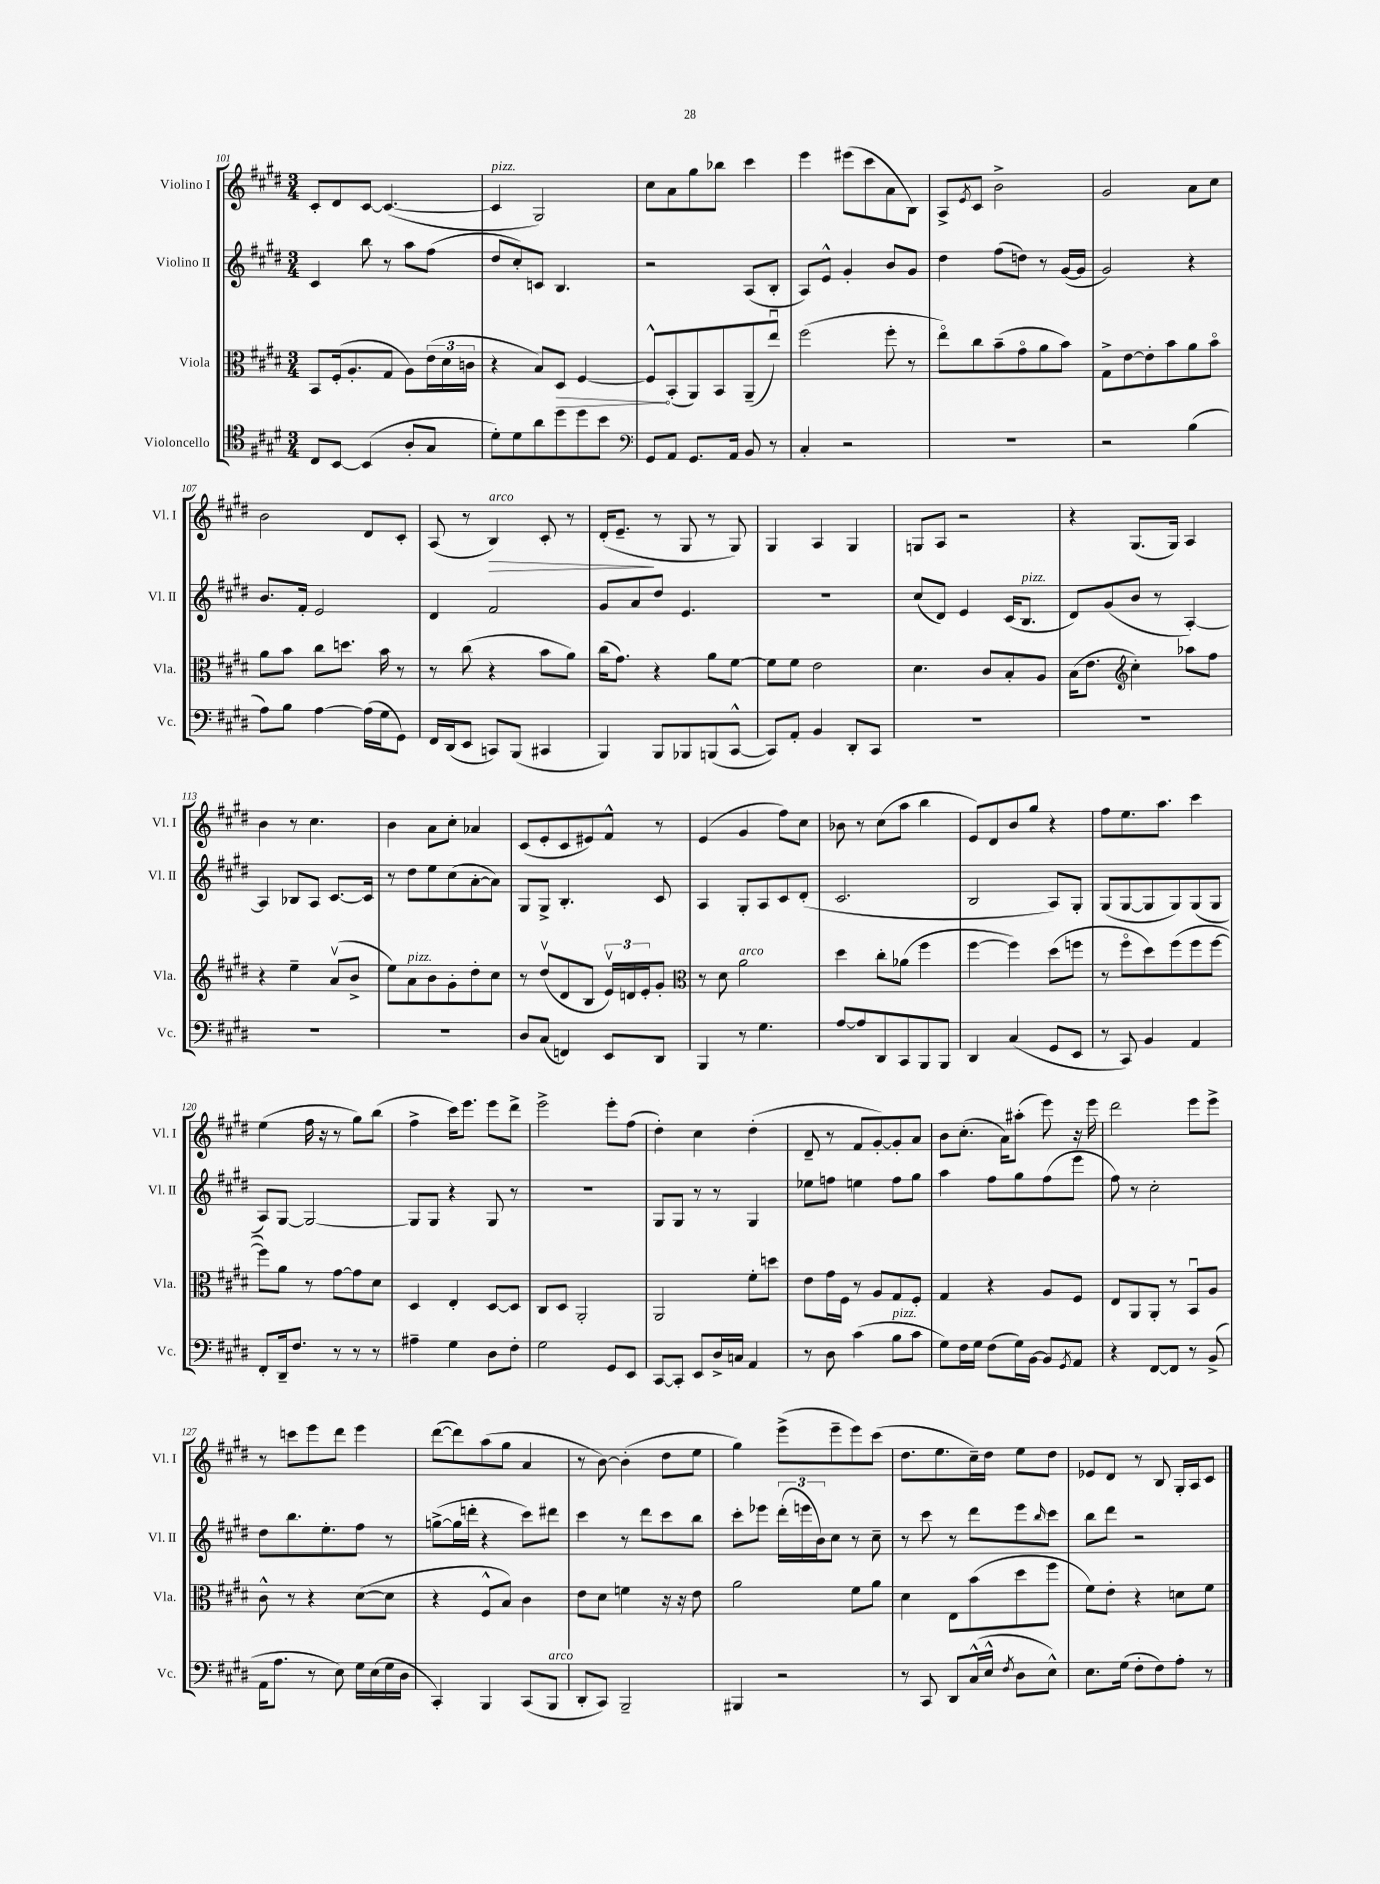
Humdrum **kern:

**kern	**kern	**dynam	**kern	**kern	**dynam
*part4	*part3	*part3	*part2	*part1	*part1
*staff4	*staff3	*staff3	*staff2	*staff1	*staff1
*I"Violoncello	*I"Viola	*	*I"Violino II	*I"Violino I	*
*I'Vc.	*I'Vla.	*	*I'Vl. II	*I'Vl. I	*
*clefC4	*clefC3	*	*clefG2	*clefG2	*
*k[f#c#g#d#]	*k[f#c#g#d#]	*	*k[f#c#g#d#]	*k[f#c#g#d#]	*
*M3/4	*M3/4	*	*M3/4	*M3/4	*
=101	=101	=101	=101	=101	=101
8C#/L	8BB/L	.	4c#/	8c#'/L	.
[8BB/J	(16F#'/k	.	.	8d#/	.
.	8.A'/	.	.	.	.
(4BB/]	.	.	8bb\	[8c#/J	.
.	8G#/J	.	8r	(4.c#/_	.
8A'/L	8A\L)	.	8aa\L	.	.
8G#/J	(24e\L	.	(8ff#\J	.	.
.	24d#\	.	.	.	.
.	24cn\JJ	.	.	.	.
=102	=102	=102	=102	=102	=102
!	!	!	!	!LO:TX:a:i:t=pizz.	!
8d#'\L)	4r	.	8dd#/L	4c#/]	.
8d#\	.	.	8cc#'/)	.	.
8a\	8B/L)	.	8cn/J	2G#/)	.
!	!	!LO:HP:b	!	!	!
8dd#\	8D#/J	>	4.B/	.	.
8dd#\	[4F#/	.	.	.	.
8b\J	.	.	.	.	.
=103	=103	=103	=103	=103	=103
*clefF4	*	*	*	*	*
8GG#/L	8F#^^/L]	.	2r	8cc#\L	.
8AA/J	(8BB'/	]	.	8a\	.
8.GG#/L	8AA/)	.	.	8gg#\	.
.	8BB/	.	.	8bb-X\J	.
16AA/Jk	.	.	.	.	.
8BB/	(8AA~/	.	(8A/L	4ccc#\	.
8r	8eeu/J)	.	8B'/J	.	.
=104	=104	=104	=104	=104	=104
4C#'/	(2ff#\	.	8A/L)	4eee\	.
.	.	.	8e^^/J	.	.
2r	.	.	4g#'/	(8eee#X\L	.
.	.	.	.	8ccc#\	.
.	8ff#'\	.	8b/L	8a\	.
.	8r	.	8g#/J	8B\J)	.
=105	=105	=105	=105	=105	=105
2.r	8ee\L)	.	4dd#\	8A^/L	.
.	.	.	.	8qe/	.
.	8cc#\	.	.	8c#/J	.
.	(8b~\	.	(8ff#\L	2b^\	.
.	8g#\	.	8ddn\J)	.	.
.	8a\	.	8r	.	.
.	8b\J)	.	([16g#/LL	.	.
.	.	.	16g#/JJ]	.	.
=106	=106	=106	=106	=106	=106
2r	8G#^\L	.	2g#/)	2g#/	.
.	[8e\	.	.	.	.
.	8e'\]	.	.	.	.
.	8b\	.	.	.	.
(4B\	8a\	.	4r	8a\L	.
.	8b\J	.	.	8cc#\J	.
!!LO:LB:g=z
=107	=107	=107	=107	=107	=107
8A\L)	8a\L	.	8.b/L	2b\	.
8B\J	8b\J	.	.	.	.
.	.	.	16f#'/Jk	.	.
[4A\	8cc#\L	.	2e/	.	.
.	8.ddn\J	.	.	.	.
(16A\LL]	.	.	.	8d#/L	.
16G#\J	16b\	.	.	.	.
8GG#\J)	8r	.	.	8c#'/J	.
=108	=108	=108	=108	=108	=108
16FF#/LL	8r	.	4d#/	(8A/	.
(16DD#/J	.	.	.	.	.
8EE/J	(8cc#\	.	.	8r	.
!	!	!	!	!LO:TX:a:i:t=arco	!
!	!	!	!	!	!LO:HP:b
8CCn/L)	4r	.	2f#/	4B/)	>
(8BBB/J	.	.	.	.	.
4CC#X/	8b\L	.	.	8c#'/	.
.	8a\J)	.	.	8r	.
=109	=109	=109	=109	=109	=109
4BBB/)	(16cc#\KL	.	8g#/L	(16d#'/KL	.
.	8.g#\J)	.	.	8.e~/J	.
.	.	.	8a/	.	.
8BBB/L	4r	.	8dd#/J	8r	]
8BBB-X/	.	.	4.e/	8G#/	.
(8BBBn/	8a\L	.	.	8r	.
[8CC#^^/J	[8f#\J	.	.	8G#/)	.
=110	=110	=110	=110	=110	=110
8CC#/L])	8f#\L]	.	2.r	4G#/	.
8AA'/J	8f#\J	.	.	.	.
4BB/	2e\	.	.	4A/	.
8DD#'/L	.	.	.	4G#/	.
8CC#/J	.	.	.	.	.
=111	=111	=111	=111	=111	=111
2.r	4.d#\	.	(8cc#/L	8Gn/L	.
.	.	.	8d#/J)	8A/J	.
.	.	.	4e/	2r	.
.	8c#/L	.	.	.	.
.	8B'/	.	(16c#/KL	.	.
!	!	!	!LO:TX:a:i:t=pizz.	!	!
.	.	.	8.B/J	.	.
.	8A/J	.	.	.	.
=112	=112	=112	=112	=112	=112
2.r	(16B\KL	.	8d#/L)	4r	.
.	8.e\J	.	.	.	.
.	.	.	(8g#/	.	.
*	*clefG2	*	*	*	*
.	4cc#'\)	.	8b/J	(8.G#/L	.
.	.	.	8r	.	.
.	.	.	.	16G#/Jk)	.
.	8aa-X\L	.	[4A'/)	4A/	.
.	8ff#\J	.	.	.	.
!!LO:LB:g=z
=113	=113	=113	=113	=113	=113
2.r	4r	.	4A/]	4b\	.
.	4ee~\	.	8B-X/L	8r	.
.	.	.	8A/J	4.cc#\	.
.	(8av/L	.	[8.c#/L	.	.
.	8b^/J	.	.	.	.
.	.	.	16c#/Jk]	.	.
=114	=114	=114	=114	=114	=114
2.r	8ee\L)	.	8r	4b\	.
!	!LO:TX:a:i:t=pizz.	!	!	!	!
.	8a\	.	8dd#\L	.	.
.	8b\	.	8ee\	8a\L	.
.	8g#'\	.	(8cc#\	8cc#'\J	.
.	8dd#'\	.	[8a'\	4a-X/	.
.	8cc#\J	.	8a\J])	.	.
=115	=115	=115	=115	=115	=115
8D#/L	8r	.	8G#/L	(8c#/L	.
(8C#/J	(8dd#v/L	.	8G#^/J	8e'/	.
4FFn/)	8d#/	.	4.B'/	8c#/	.
.	8B/J	.	.	8e#X/)	.
8EE/L	24ev/LL)	.	.	8f#^^/J	.
.	24dn/	.	.	.	.
.	24e'/J	.	.	.	.
8DD#/J	8g#'/J	.	8c#/	8r	.
=116	=116	=116	=116	=116	=116
*	*clefC3	*	*	*	*
4BBB/	8r	.	4A/	(4e/	.
.	8d#\	.	.	.	.
!	!LO:TX:a:i:t=arco	!	!	!	!
8r	2a\	.	8G#'/L	4g#/	.
4.G#\	.	.	8A/	.	.
.	.	.	8c#/	8ff#\L)	.
.	.	.	(8d#'/J	8cc#\J	.
=117	=117	=117	=117	=117	=117
[8A/L	4dd#\	.	2.c#/	8b-X\	.
8A/]	.	.	.	8r	.
8DD#/	8cc#'\L	.	.	(8cc#\L	.
8CC#/	(8a-X\J	.	.	8aa\J	.
8BBB/	4ff#\	.	.	4bb\	.
8BBB/J	.	.	.	.	.
=118	=118	=118	=118	=118	=118
4DD#/	[4ff#\	.	2B/	8e/L)	.
.	.	.	.	8d#/	.
(4C#/	4ff#\])	.	.	8b/	.
.	.	.	.	8gg#/J	.
8GG#/L	(8dd#\L	.	8A/L)	4r	.
8EE/J	8ffn\J	.	8G#'/J	.	.
=119	=119	=119	=119	=119	=119
8r	8r	.	(8G#/L	8ff#\L	.
8CC#/)	8ff#\L	.	[8G#/	8.ee\	.
4BB/	8dd#\)	.	8G#/]	.	.
.	.	.	.	8.aa\J	.
.	(8ff#\	.	8G#/)	.	.
4AA/	8ff#\	.	(8G#/	4ccc#\	.
.	[8ff#\J	.	8G#/J	.	.
!!LO:LB:g=z
=120	=120	=120	=120	=120	=120
8FF#'/L	8ff#\L])	.	8A/L)	(4ee\	.
16DD#~/k	8a\J	.	[8G#/J	.	.
8.F#/J	.	.	.	.	.
.	8r	.	2G#/_	16ff#\	.
.	.	.	.	16r	.
8r	[8g#\L	.	.	8r	.
8r	8g#\]	.	.	8gg#\L)	.
8r	8d#\J	.	.	(8bb\J	.
=121	=121	=121	=121	=121	=121
4A#X~\	4D#/	.	8G#/L]	4ff#^\	.
.	.	.	8G#/J	.	.
4G#\	4E'/	.	4r	16ccc#\KL)	.
.	.	.	.	8.eee\J	.
8D#\L	[8D#/L	.	8G#/	8eee\L	.
8F#'\J	8D#/J]	.	8r	8ddd#^\J	.
=122	=122	=122	=122	=122	=122
2G#\	8C#/L	.	2.r	2eee^\	.
.	8D#/J	.	.	.	.
.	2AA'/	.	.	.	.
8GG#/L	.	.	.	8eee'\L	.
8EE/J	.	.	.	(8ff#\J	.
=123	=123	=123	=123	=123	=123
[8CC#/L	2AA/	.	8G#/L	4dd#'\)	.
8CC#'/J]	.	.	8G#/J	.	.
8EE/L	.	.	8r	4cc#\	.
16D#^/L	.	.	8r	.	.
16Cn/JJ	.	.	.	.	.
4AA/	8f#'\L	.	4G#/	(4dd#'\	.
.	8ddn\J	.	.	.	.
=124	=124	=124	=124	=124	=124
8r	8e\L	.	8ee-X\L	8d#~/	.
8D#\	16g#\L	.	8ffn\J	8r	.
.	16F#\JJ	.	.	.	.
(4c#\	8r	.	4een\	8f#/L	.
.	8A/L	.	.	[8g#'/)	.
!LO:TX:a:i:t=pizz.	!	!	!	!	!
8B\L	8G#/	.	8ff\L	8g#'/]	.
8c#\J	8F#'/J	.	8gg#\J	8a/J	.
=125	=125	=125	=125	=125	=125
8G#\L)	4G#/	.	4aa\	8b\L	.
16F#\L	.	.	.	(8.cc#'\J	.
16G#\JJ	.	.	.	.	.
(8F#\L	4r	.	8ff#\L	.	.
.	.	.	.	16a\KL)	.
16G#\L)	.	.	8gg#\	(8aa#X'\J	.
[16BB\JJ	.	.	.	.	.
8BB/L]	8A/L	.	(8ff#\	8eee\)	.
8qGG#/	.	.	.	.	.
8AA/J	8F#/J	.	8eee\J	16r	.
.	.	.	.	16eee\	.
=126	=126	=126	=126	=126	=126
4r	8E/L	.	8ff#\)	2ddd#\	.
.	8AA/	.	8r	.	.
[8FF#/L	8AA'/J	.	2cc#'\	.	.
8FF#/J]	8r	.	.	.	.
8r	8BBu/L	.	.	8eee\L	.
(8BB^/	8A/J	.	.	8eee^\J	.
!!LO:LB:g=z
=127	=127	=127	=127	=127	=127
16AA\KL	8c#^^\	.	8dd#\L	8r	.
8.A\J	.	.	.	.	.
.	8r	.	8.bb\	8cccn\L	.
8r	4r	.	.	8eee\	.
.	.	.	8.ee'\	.	.
8E\)	.	.	.	8ddd#\J	.
16G#\LL	([8d#\L	.	8ff#\J	4eee\	.
(16E\	.	.	.	.	.
16G#\	8d#\J]	.	8r	.	.
16D#\JJ	.	.	.	.	.
=128	=128	=128	=128	=128	=128
4CC#'/)	4r	.	([8ggn^\L	([8ddd#\L	.
.	.	.	16gg\L]	8ddd#\])	.
.	.	.	16dddn'\JJ	.	.
4BBB/	8F#^^/L	.	4r	(8aa\	.
.	8B/J)	.	.	8gg#\J	.
(8CC#/L	4c#\	.	8ccc#\L)	4a/	.
!LO:TX:a:i:t=arco	!	!	!	!	!
8BBB/J	.	.	8ddd#X\J	.	.
=129	=129	=129	=129	=129	=129
8DD#'/L	8e\L	.	4ccc#\	8r	.
8CC#/J)	8d#\J	.	.	[8b\)	.
2BBB~/	4fn\	.	8r	(4b'\]	.
.	.	.	8ddd#\L	.	.
.	16r	.	8ccc#\	8dd#\L	.
.	16r	.	.	.	.
.	8e\	.	8bb\J	8ee\J	.
=130	=130	=130	=130	=130	=130
4BBB#X/	2a\	.	8ccc#'\L	4gg#\)	.
.	.	.	8eee-X\J	.	.
2r	.	.	(24ddd#'\LL	(8eee^\L	.
.	.	.	24eeen\	.	.
.	.	.	24b\J)	.	.
.	.	.	8cc#\J	8eee~\	.
.	8f#\L	.	8r	8eee\)	.
.	8a\J	.	8cc#~\	(8ccc#\J	.
=131	=131	=131	=131	=131	=131
8r	4d#\	.	8r	8.dd#\L	.
8CC#/	.	.	8ccc#\	.	.
.	.	.	.	8.ee\	.
8DD#/L	8E\L	.	8r	.	.
(16C#^^/L	(8b\	.	8ddd#\L	16cc#~\L)	.
16E^^/JJ	.	.	.	16dd#\JJ	.
8qF#/	.	.	.	.	.
8D#\L	8dd#\	.	8eee\	8ee\L	.
.	.	.	16qqbb/	.	.
8E^^\J)	8ff#\J	.	8ccc#\J	8dd#\J	.
=132	=132	=132	=132	=132	=132
8.E\L	8f#\L)	.	8bb\L	8e-X/L	.
.	8e'\J	.	8ddd#\J	8d#/J	.
(16G#\Jk	.	.	.	.	.
8F#'\L	4r	.	2r	8r	.
8F#\)	.	.	.	8B/	.
8A'\J	8dn\L	.	.	16G#'/LL	.
.	.	.	.	16A/J	.
8r	8f#\J	.	.	8c#/J	.
==	==	==	==	==	==
*-	*-	*-	*-	*-	*-
